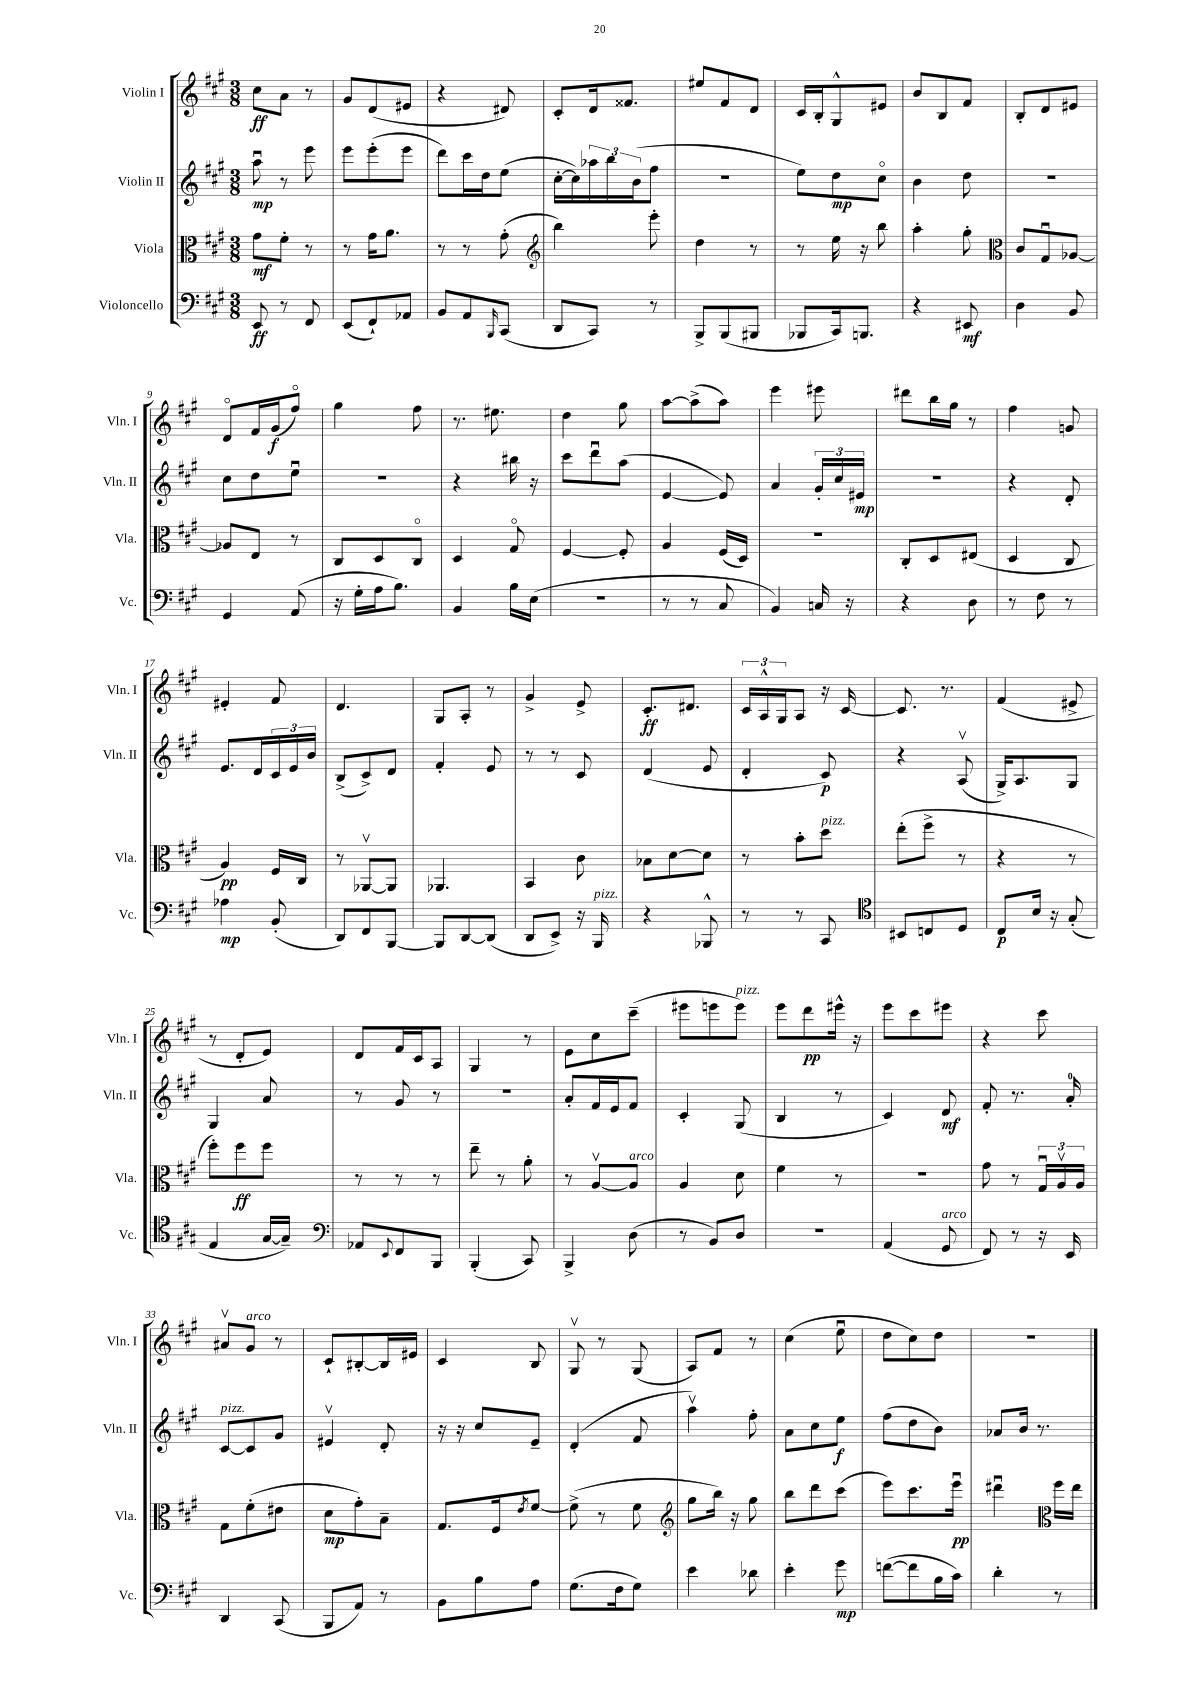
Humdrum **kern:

**kern	**dynam	**kern	**dynam	**kern	**dynam	**kern	**dynam
*part4	*part4	*part3	*part3	*part2	*part2	*part1	*part1
*staff4	*staff4	*staff3	*staff3	*staff2	*staff2	*staff1	*staff1
*I"Violoncello	*	*I"Viola	*	*I"Violin II	*	*I"Violin I	*
*I'Vc.	*	*I'Vla.	*	*I'Vln. II	*	*I'Vln. I	*
*clefF4	*	*clefC3	*	*clefG2	*	*clefG2	*
*k[f#c#g#]	*	*k[f#c#g#]	*	*k[f#c#g#]	*	*k[f#c#g#]	*
*M3/8	*	*M3/8	*	*M3/8	*	*M3/8	*
=1	=1	=1	=1	=1	=1	=1	=1
8EE/	ff	8g#\L	mf	8aau\	mp	8cc#\L	ff
8r	.	8f#'\J	.	8r	.	8a\J	.
8FF#/	.	8r	.	8eee\	.	8r	.
=2	=2	=2	=2	=2	=2	=2	=2
(8EE/L	.	8r	.	8eee\L	.	8g#/L	.
8FF#`/)	.	16g#\KL	.	(8eee'\	.	(8d/	.
.	.	8.a\J	.	.	.	.	.
8AA-X/J	.	.	.	8eee\J	.	8e#X/J	.
=3	=3	=3	=3	=3	=3	=3	=3
8BB/L	.	8r	.	8ddd\L)	.	4r	.
8AA/	.	8r	.	16ccc#\L	.	.	.
.	.	.	.	16dd\J	.	.	.
16qqBBB/	.	.	.	.	.	.	.
(8CC#/J	.	(8g#'\	.	(8ee\J	.	8d#X/)	.
=4	=4	=4	=4	=4	=4	=4	=4
*	*	*clefG2	*	*	*	*	*
8DD/L	.	4bb\)	.	[16cc#'\LL	.	8c#'/L	.
.	.	.	.	16cc#\])	.	.	.
8CC#/J)	.	.	.	24aa-X\	.	16d/k	.
.	.	.	.	24bb\	.	.	.
.	.	.	.	.	.	8.f##X/J	.
.	.	.	.	(24b\J	.	.	.
8r	.	8eee'\	.	8ff#\J	.	.	.
=5	=5	=5	=5	=5	=5	=5	=5
8BBB^/L	.	4dd\	.	4.r	.	8ee#X/L	.
(8BBB/	.	.	.	.	.	8f#/	.
8BBB#X/J	.	8r	.	.	.	8d/J	.
=6	=6	=6	=6	=6	=6	=6	=6
8BBB-X/L	.	8r	.	8ee\L)	.	16c#/LL	.
.	.	.	.	.	.	16B'/J	.
16CC#/k)	.	16ee\	.	8dd\	mp	8G#^^/	.
8.BBBn/J	.	16r	.	.	.	.	.
.	.	8bb\	.	8cc#\J	.	8e#X/J	.
=7	=7	=7	=7	=7	=7	=7	=7
4r	.	4aa'\	.	4b\	.	8b/L	.
.	.	.	.	.	.	8B/	.
8EE#X/	mf	8gg#'\	.	8dd\	.	8f#/J	.
=8	=8	=8	=8	=8	=8	=8	=8
*	*	*clefC3	*	*	*	*	*
4D\	.	8c#/L	.	4.r	.	8B'/L	.
.	.	8G#u/	.	.	.	8d/	.
8BB/	.	[8A-X/J	.	.	.	8e#X/J	.
!!LO:LB:g=z
=9	=9	=9	=9	=9	=9	=9	=9
4GG#/	.	8A-X/L]	.	8cc#\L	.	8d/L	.
.	.	8E/J	.	8dd\	.	16f#/L	.
.	.	.	.	.	.	(16g#/J	f
(8AA/	.	8r	.	8eeu\J	.	8ff#/J)	.
=10	=10	=10	=10	=10	=10	=10	=10
16r	.	8C#/L	.	4.r	.	4gg#\	.
16G#'\LL	.	.	.	.	.	.	.
16A\J	.	8D/	.	.	.	.	.
8.B\J)	.	.	.	.	.	.	.
.	.	8C#/J	.	.	.	8ff#\	.
=11	=11	=11	=11	=11	=11	=11	=11
4BB/	.	4D/	.	4r	.	8.r	.
.	.	.	.	.	.	8.ee#X\	.
16B\LL	.	8G#/	.	16bb#X\	.	.	.
(16E\JJ	.	.	.	16r	.	.	.
=12	=12	=12	=12	=12	=12	=12	=12
4.r	.	[4F#/	.	8ccc#\L	.	4dd\	.
.	.	.	.	8dddu\	.	.	.
.	.	8F#'/]	.	(8aa\J	.	8gg#\	.
=13	=13	=13	=13	=13	=13	=13	=13
8r	.	4A/	.	[4e/	.	[8aa\L	.
8r	.	.	.	.	.	(8aa^\]	.
8C#/	.	(16F#/LL	.	8e/])	.	8aa\J)	.
.	.	16D/JJ)	.	.	.	.	.
=14	=14	=14	=14	=14	=14	=14	=14
4BB/)	.	4.r	.	4a/	.	4eee\	.
16Cn/	.	.	.	24g#'/LL	.	8eee#X\	.
.	.	.	.	24cc#/	.	.	.
16r	.	.	.	.	.	.	.
.	.	.	.	24e#X/JJ	mp	.	.
=15	=15	=15	=15	=15	=15	=15	=15
4r	.	8C#'/L	.	4.r	.	8ddd#X\L	.
.	.	8D/	.	.	.	16bb\L	.
.	.	.	.	.	.	16gg#\JJ	.
8D\	.	(8E#X/J	.	.	.	8r	.
=16	=16	=16	=16	=16	=16	=16	=16
8r	.	4D/	.	4r	.	4ff#\	.
8F#\	.	.	.	.	.	.	.
8r	.	8C#/	.	8d'/	.	8gn/	.
!!LO:LB:g=z
=17	=17	=17	=17	=17	=17	=17	=17
4A-X\	mp	4A/)	pp	8.e/L	.	4e#X'/	.
.	.	.	.	16d/L	.	.	.
(8BB'/	.	16F#/LL	.	24c#/	.	8f#/	.
.	.	.	.	24e/	.	.	.
.	.	16C#/JJ	.	.	.	.	.
.	.	.	.	24b/JJ	.	.	.
=18	=18	=18	=18	=18	=18	=18	=18
8DD/L)	.	8r	.	(8B^/L	.	4.d/	.
8FF#/	.	[8AA-Xv/L	.	8c#^/)	.	.	.
[8BBB/J	.	8AA-/J]	.	8d/J	.	.	.
=19	=19	=19	=19	=19	=19	=19	=19
8BBB/L]	.	4.AA-X/	.	4f#'/	.	8G#/L	.
[8DD/	.	.	.	.	.	8A'/J	.
(8DD/J]	.	.	.	8e/	.	8r	.
=20	=20	=20	=20	=20	=20	=20	=20
8DD/L	.	4BB/	.	8r	.	4g#^/	.
8EE^/J)	.	.	.	8r	.	.	.
16r	.	8c#\	.	8c#/	.	8e^/	.
!LO:TX:a:i:t=pizz.	!	!	!	!	!	!	!
16BBB/	.	.	.	.	.	.	.
=21	=21	=21	=21	=21	=21	=21	=21
4r	.	8B-X\L	.	(4d/	.	8.c#'/L	ff
.	.	[8d\	.	.	.	.	.
.	.	.	.	.	.	8.d#X/J	.
8BBB-X^^/	.	8d\J]	.	8e/	.	.	.
=22	=22	=22	=22	=22	=22	=22	=22
8r	.	8r	.	4d'/	.	24c#/LL	.
.	.	.	.	.	.	24A^^/	.
.	.	.	.	.	.	24G#/J	.
8r	.	8b'\L	.	.	.	8A/J	.
!	!	!LO:TX:a:i:t=pizz.	!	!	!	!	!
8CC#/	.	8dd\J	.	8c#/)	p	16r	.
.	.	.	.	.	.	[16c#/	.
=23	=23	=23	=23	=23	=23	=23	=23
*clefC4	*	*	*	*	*	*	*
8BB#X/L	.	(8ee'\L	.	4r	.	8.c#/]	.
8Cn/	.	8ff#^\J	.	.	.	.	.
.	.	.	.	.	.	8.r	.
8D/J	.	8r	.	(8Av/	.	.	.
=24	=24	=24	=24	=24	=24	=24	=24
8C#/L	p	4r	.	16G#^/KL)	.	(4f#/	.
.	.	.	.	8.A/	.	.	.
16B/Jk	.	.	.	.	.	.	.
16r	.	.	.	.	.	.	.
(8G#'/	.	8r	.	8G#/J	.	8e#X^/	.
!!LO:LB:g=z
=25	=25	=25	=25	=25	=25	=25	=25
4E/	.	8ff#'\L)	.	4G#/	.	8r	.
.	.	8ff#\	ff	.	.	8d'/L	.
[16G#/LL	.	8ff#\J	.	8a/	.	8e/J)	.
16G#~/JJ])	.	.	.	.	.	.	.
=26	=26	=26	=26	=26	=26	=26	=26
*clefF4	*	*	*	*	*	*	*
8AA-X/L	.	8r	.	8r	.	8d/L	.
8qqEE/	.	.	.	.	.	.	.
8FF#/	.	8r	.	8g#/	.	16f#/L	.
.	.	.	.	.	.	16c#/J	.
8BBB/J	.	8r	.	8r	.	8A/J	.
=27	=27	=27	=27	=27	=27	=27	=27
(4BBB'/	.	8ee~\	.	4.r	.	4G#/	.
.	.	8r	.	.	.	.	.
8CC#/)	.	8a'\	.	.	.	8r	.
=28	=28	=28	=28	=28	=28	=28	=28
4BBB^/	.	8r	.	8a'/L	.	8e\L	.
.	.	[8Av/L	.	16f#/L	.	8cc#\	.
.	.	.	.	16e/J	.	.	.
!	!	!LO:TX:a:i:t=arco	!	!	!	!	!
(8D\	.	8A/J]	.	8f#/J	.	(8ccc#~\J	.
=29	=29	=29	=29	=29	=29	=29	=29
8r	.	4A/	.	4c#'/	.	8eee#X\L	.
8BB/L)	.	.	.	.	.	8eeen\	.
!	!	!	!	!	!	!LO:TX:a:i:t=pizz.	!
8D/J	.	8d\	.	(8G#/	.	8eee\J)	.
=30	=30	=30	=30	=30	=30	=30	=30
4.r	.	4f#\	.	4B/	.	8eee\L	.
.	.	.	.	.	.	8ddd\	pp
.	.	8r	.	8r	.	16eee#X^^\Jk	.
.	.	.	.	.	.	16r	.
=31	=31	=31	=31	=31	=31	=31	=31
(4AA/	.	4.r	.	4c#/)	.	8eee\L	.
.	.	.	.	.	.	8ccc#\	.
!LO:TX:a:i:t=arco	!	!	!	!	!	!	!
8GG#/	.	.	.	8d/	mf	8eee#X\J	.
=32	=32	=32	=32	=32	=32	=32	=32
8FF#/)	.	8g#\	.	8f#'/	.	4r	.
8r	.	8r	.	8.r	.	.	.
16r	.	24G#u/LL	.	.	.	8ccc#\	.
.	.	24Av/	.	.	.	.	.
16EE/	.	.	.	16a'/	.	.	.
.	.	24A/JJ	.	.	.	.	.
!!LO:LB:g=z
=33	=33	=33	=33	=33	=33	=33	=33
!	!	!	!	!LO:TX:a:i:t=pizz.	!	!	!
4DD/	.	8G#\L	.	[8c#/L	.	8a#Xv/L	.
!	!	!	!	!	!	!LO:TX:a:i:t=arco	!
.	.	(8f#'\	.	8c#/]	.	8g#/J	.
(8CC#/	.	8e#X\J	.	8g#/J	.	8r	.
=34	=34	=34	=34	=34	=34	=34	=34
8BBB/L	.	8d\L	mp	4e#Xv/	.	8c#`/L	.
8AA/J)	.	8g#'\)	.	.	.	[8B#X'/	.
8r	.	8B~\J	.	8d'/	.	16B#/L]	.
.	.	.	.	.	.	16e#X/JJ	.
=35	=35	=35	=35	=35	=35	=35	=35
8BB\L	.	8.G#/L	.	16r	.	4c#/	.
.	.	.	.	16r	.	.	.
8B\	.	.	.	8cc#/L	.	.	.
.	.	16F#/k	.	.	.	.	.
.	.	8qe/	.	.	.	.	.
8A\J	.	[8f#/J	.	8e~/J	.	8B/	.
=36	=36	=36	=36	=36	=36	=36	=36
(8.G#\L	.	(8f#^\]	.	(4d'/	.	8G#v/	.
.	.	8r	.	.	.	8r	.
16F#\k	.	.	.	.	.	.	.
8G#\J)	.	8f#\	.	8f#/	.	(8G#/	.
=37	=37	=37	=37	=37	=37	=37	=37
*	*	*clefG2	*	*	*	*	*
4e\	.	8gg#\L	.	4aav\)	.	8A/L)	.
.	.	16bb\Jk)	.	.	.	8f#/J	.
.	.	16r	.	.	.	.	.
8d-X\	.	8gg#\	.	8ff#'\	.	8r	.
=38	=38	=38	=38	=38	=38	=38	=38
4e'\	.	8bb\L	.	8a\L	.	(4cc#\	.
.	.	8ddd\	.	8cc#\	.	.	.
8g#\	mp	(8ccc#\J	.	8ee\J	f	8eeu\	.
=39	=39	=39	=39	=39	=39	=39	=39
([8fn\L	.	8eee\L)	.	(8ff#\L	.	8dd\L	.
8f\]	.	8.ccc#\	.	8dd\	.	8cc#\)	.
16B\L	.	.	.	8b\J)	.	8dd\J	.
16c#\JJ)	.	16eeeu\Jk	pp	.	.	.	.
=40	=40	=40	=40	=40	=40	=40	=40
4d'\	.	4ddd#Xu\	.	8a-X/L	.	4.r	.
.	.	.	.	16b/Jk	.	.	.
.	.	.	.	8.r	.	.	.
*	*	*clefC3	*	*	*	*	*
8r	.	16ff#\LL	.	.	.	.	.
.	.	16ee\JJ	.	.	.	.	.
==	==	==	==	==	==	==	==
*-	*-	*-	*-	*-	*-	*-	*-
